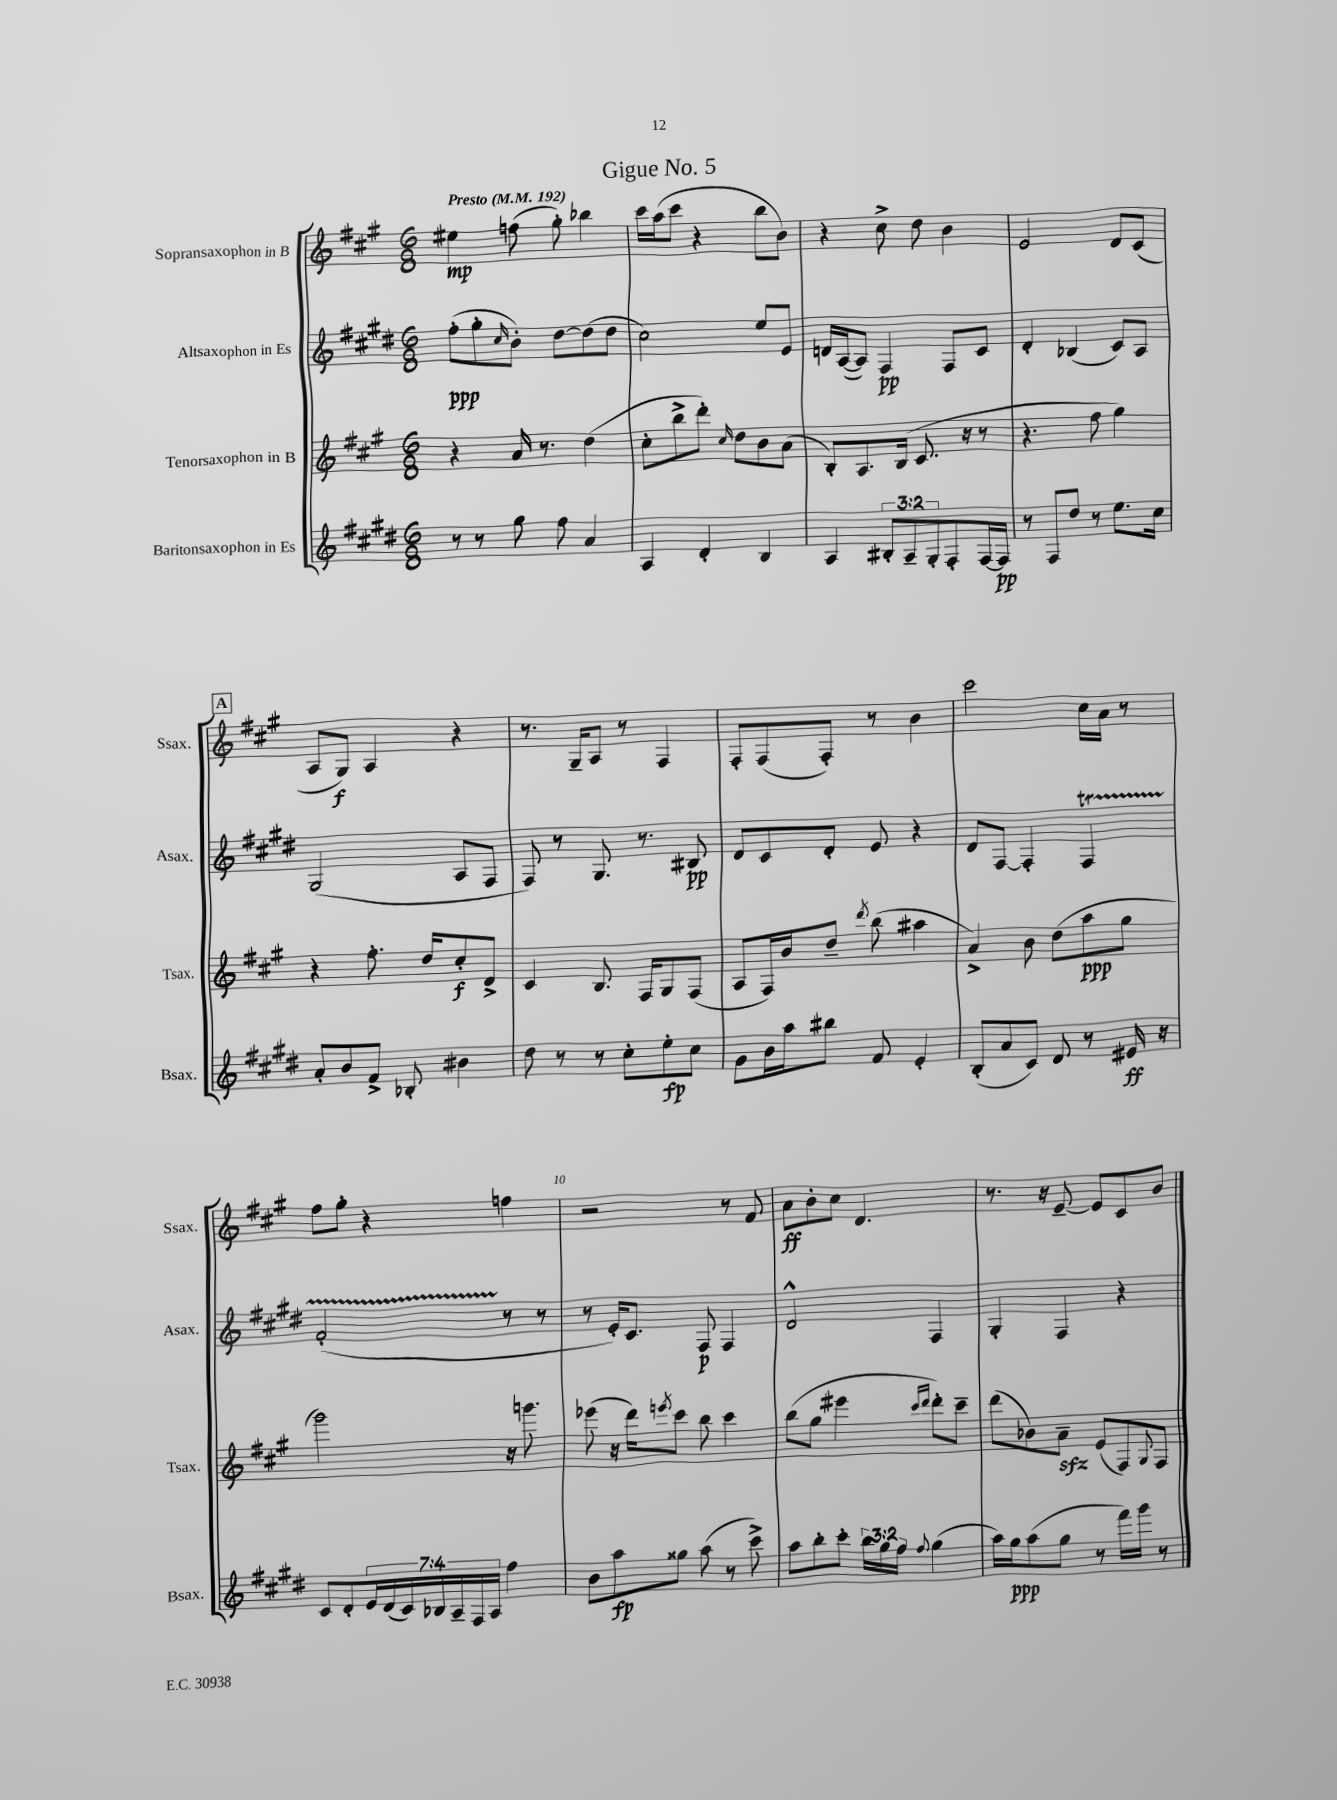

**kern	**kern	**kern	**kern
*staff4	*staff3	*staff2	*staff1
*clefG2	*clefG2	*clefG2	*clefG2
*k[f#c#g#d#]	*k[f#c#g#]	*k[f#c#g#d#]	*k[f#c#g#]
*M6/8	*M6/8	*M6/8	*M6/8
*MM192	*MM192	*MM192	*MM192
8r	4r	(8ff#'\L	4ee#\
8r	.	8gg#'\	.
.	.	16qqcc#/	.
8gg#\	16a/	8b'\J)	(8ff\
.	8.r	.	.
8ff#\	.	[8dd#\L	8gg#'\)
4a/	(4dd\	(8dd#\]	4bb-\
.	.	8dd#\J	.
=	=	=	=
4A/	8cc#'\L	2cc#\)	16ccc#\LL
.	.	.	(16aa\J
.	8bb^\	.	8ccc#\J
4d#'/	8ddd'\J)	.	4r
.	16qqcc#/	.	.
.	8dd\L	.	.
4B/	8b\	8ee/L	8bb\L
.	(8a\J	8e/J	8b\J)
=	=	=	=
4A/	8B'/L)	16d/LL	4r
.	.	([16A/J	.
.	8.A/	8A/]J)	.
12B#'/L	.	4F#/	8cc#^\
.	(16B/Jk	.	.
12A~/	.	.	.
.	8.c#/	.	8dd\
12G#'/	.	.	.
8F#'/	.	8F#/L	4b\
.	16r	.	.
[16F#/L	8r	8c#/J	.
16F#/]JJ	.	.	.
=	=	=	=
8r	4.r	4d#'/	2e/
8F#/L	.	.	.
8dd#/J	.	(4B-/	.
8r	8ff#\	.	.
8.ee\L	4gg#\)	8c#/L)	8d/L
.	.	8A/J	(8c#/J
16cc#\Jk	.	.	.
=	=	=	=
8a'/L	4r	(2G#/	8A/L
8b/	.	.	8G#/J)
8f#^/J	8.ff#'\	.	4A/
8B-'/	.	.	.
.	16dd/LK	.	.
4b#\	8cc#'/	8A/L	4r
.	8d^/J	8F#/J	.
=	=	=	=
8dd#\	4c#/	8F#/)	8.r
8r	.	8r	.
.	.	.	16G#~/LK
8r	8.B/	8.G#/	8A/J
8cc#'\L	.	.	8r
.	16F#/LK	8.r	.
8ee'\	8G#/	.	4F#/
8cc#\J	(8F#/J	8B#/	.
=	=	=	=
8g#\L	8A/L	8d#/L	8F#'/L
16b\L	16F#/L)	8c#/	(8F#/
16aa\J	16b/J	.	.
8bb#\J	8dd~/J	8d#'/J	8F#'/J)
.	8qddd/	.	.
8f#/	(8bb\	8e/	8r
4e'/	4aa#\	4r	4b\
=	=	=	=
(8B'/L	4a^/)	8d#/L	2ccc#\
8a/	.	[8F#/J	.
8c#/J)	8b\	4F#'/]	.
8d#/	(8dd\L	.	.
8r	8aa\	4F#/	16cc#\LL
.	.	.	16a\JJ
16e#/	8gg#\J	.	8r
16r	.	.	.
=	=	=	=
8c#/L	2ggg#\)	(2f#'/	8ff#\L
8d#'/	.	.	8gg#'\J
28e/L	.	.	4r
(28d#/	.	.	.
28c#/)	.	.	.
28B-/	.	.	.
28A~/	.	.	.
28F#/	.	.	.
28A/JJ	.	.	.
4ff#\	16r	8r	4ff\
.	8.ggg\	.	.
.	.	8r	.
=	=	=	=
8b\L	(8eee-\	8r	2r
8aa\	16r	16e'/LK)	.
.	16ddd\LK)	8.c#/J	.
.	8qeee/	.	.
8gg##\J	8ccc#\J	.	.
(8aa\	8bb\	8F#/	.
8r	4ccc#\	4F#/	8r
8ccc#^\)	.	.	8f#/
=	=	=	=
8aa\L	(8bb\L	2d#^^/	8a\L
8bb'\	8gg#\J	.	8b'\
8ccc#'\J	4eee#\	.	8cc#\J
24bb\LL	.	.	4.d/
24gg#\	.	.	.
24ff#\JJ	.	.	.
.	16qqccc#/LL	.	.
8qqff#/	16qqddd/JJ	.	.
(4gg#\	8ddd'\L)	4F#/	.
.	8ccc#~\J	.	.
=	=	=	=
16aa\LL)	(8ddd\L	4G#'/	8.r
16gg#\J	.	.	.
(8aa\	8b-\)	.	.
.	.	.	16r
8gg#\J	8a~\J	4F#/	[8e~/
8r	(8e/L	.	8e/]L
16fff#\LL)	8F#/)	4r	8c#/
16ggg#\JJ	.	.	.
.	8qqG#/	.	.
8r	8F#/J	.	8b/J
==	==	==	==
*-	*-	*-	*-
